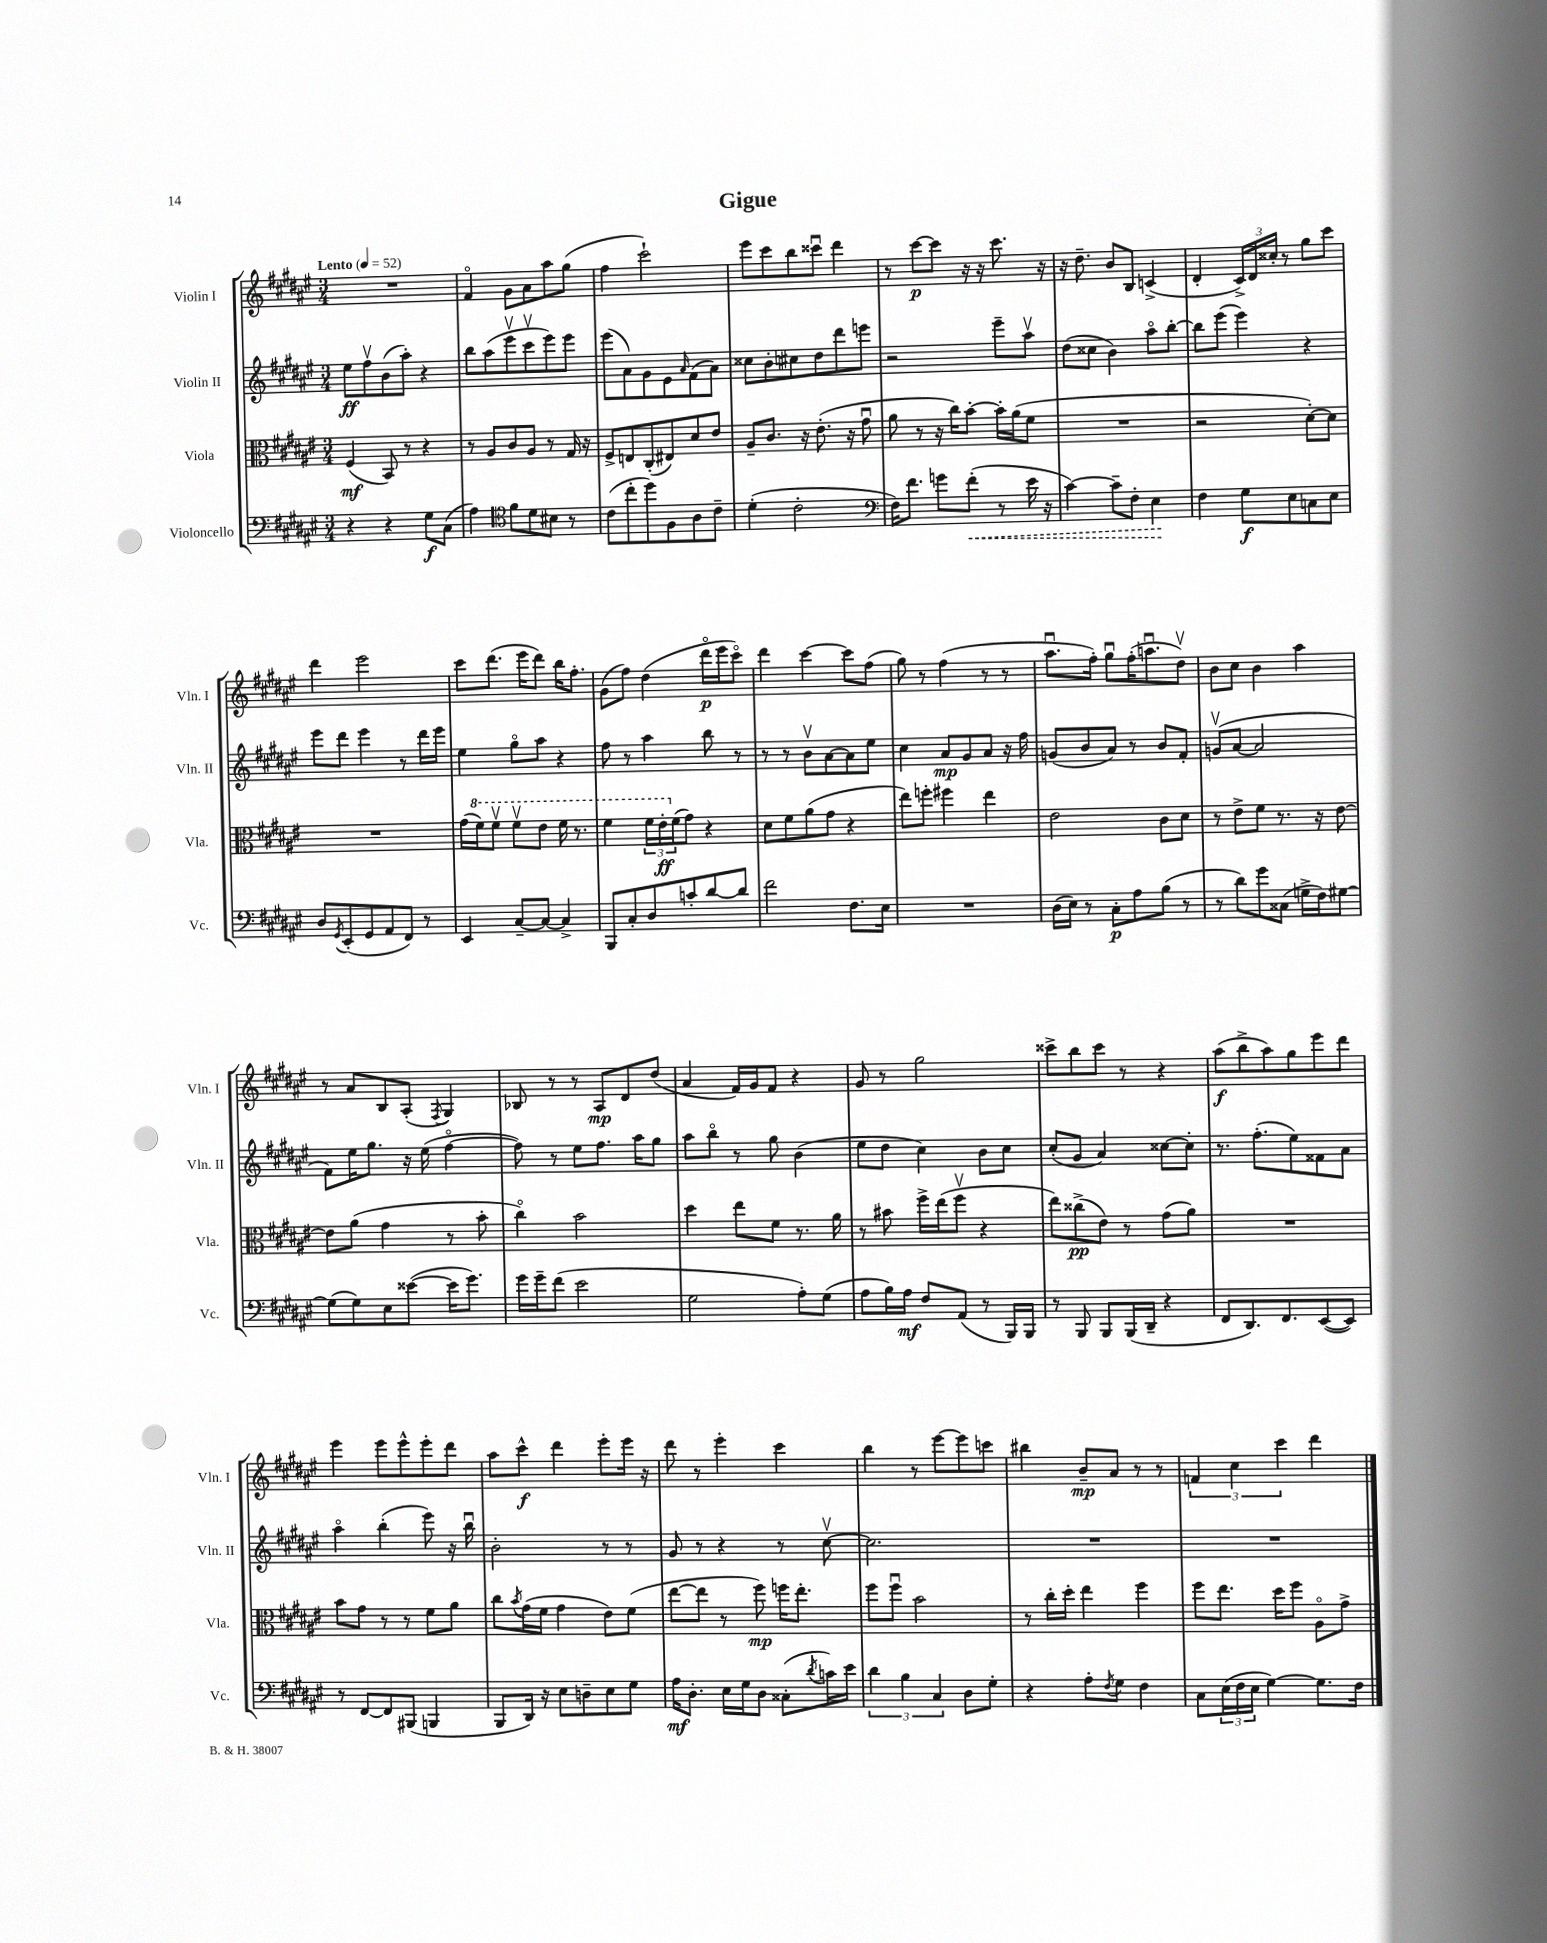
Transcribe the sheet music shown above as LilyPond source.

\header { title = "Gigue" }
<<
\new StaffGroup <<
\new Staff = "s0" \with { instrumentName = "Violin I" shortInstrumentName = "Vln. I" } {
    \clef treble \key fis \major \numericTimeSignature \time 3/4 \tempo "Lento" 4 = 52
    R2. |
    fis'4\flageolet gis'8 ais'8 ais''8 gis''8( |
    fis''4 cis'''2-!) |
    eis'''8 cis'''8 b''8 cisis'''8\downbow dis'''4 |
    r8 cis'''8~\p cis'''8 r16 r16 cis'''8. r16 |
    r16 dis''8.-- b'8 b8 c'4->( |
    dis'4-. \tuplet 3/2 { cis'16->) dis'16 cisis''16-. } r8 gis''8 cis'''8 |
    dis'''4 eis'''2 |
    cis'''8 dis'''8.( eis'''16 dis'''8) b''16 fis''8.-. |
    gis'8( fis''8) dis''4( dis'''16\flageolet\p eis'''16 cis'''8\flageolet) |
    dis'''4 cis'''4~ cis'''8 fis''8( |
    gis''8) r8 fis''4( r8 r8 |
    ais''8.\downbow fis''16-.) gis''8\downbow fis''16-.( a''8.\downbow dis''8\upbow) |
    b'8 cis''8 b'4 ais''4 |
    r8 ais'8 b8 ais8-.( \acciaccatura { fis8 } gis4) |
    bes8 r8 r8 ais8\mp dis'8 dis''8( |
    ais'4 fis'16) gis'16 fis'8 r4 |
    gis'8 r8 gis''2 |
    cisis'''8-> b''8 cisis'''8 r8 r4 |
    ais''8\f( b''8-> ais''8) gis''8 eis'''8 dis'''8 |
    eis'''4 eis'''8 eis'''8-^ eis'''8-. dis'''8 |
    ais''8 cis'''8-^\f dis'''4 eis'''8-. eis'''16 r16 |
    dis'''8 r8 eis'''4-. cis'''4 |
    b''4 r8 eis'''8~ eis'''8 c'''8 |
    bis''4 b'8--\mp ais'8 r8 r8 |
    \tuplet 3/2 { f'4 cis''4 cis'''4 } dis'''4 \bar "|." |
}
\new Staff = "s1" \with { instrumentName = "Violin II" shortInstrumentName = "Vln. II" } {
    \clef treble \key fis \major \numericTimeSignature \time 3/4
    eis''8\ff fis''8\upbow b'8( ais''8-.) r4 |
    b''8 ais''8( eis'''8\upbow cis'''8\upbow eis'''8) eis'''8 |
    eis'''8( ais'8) gis'8 eis'8 \grace { ais'16 } fis'8( ais'8) |
    cisis''8 b'8-. cis''8 dis''8 dis'''8 e'''8 |
    r2 eis'''8-- ais''8\upbow |
    dis''8( cisis''8 b'4) ais''8\flageolet b''8~-. |
    b''8 eis'''8( eis'''4) r4 |
    eis'''8 dis'''8 eis'''4 r8 dis'''16 eis'''16 |
    eis''4 gis''8\flageolet ais''8 r4 |
    fis''8 r8 ais''4 b''8 r8 |
    r8 r8 b'8\upbow ais'8~ ais'8 eis''8 |
    cis''4 ais'8\mp gis'8 ais'8 r16 fis''16 |
    g'8( b'8 ais'8) r8 b'8 fis'8-. |
    g'8\upbow( ais'8~ ais'2 |
    fis'8) eis''16 gis''8. r16 eis''16( fis''4~\flageolet |
    fis''8) r8 eis''8 fis''8. ais''16 gis''8 |
    ais''8 b''8\flageolet r8 gis''8 b'4( |
    eis''8 dis''8 cis''4) b'8 cis''8 |
    cis''8-.( gis'8 ais'4) cisis''8~ cisis''8-. |
    r8. fis''8.-.( eis''8) fisis'8 ais'8 |
    ais''4\flageolet b''4-.( eis'''8) r16 b''16\downbow |
    b'2-. r8 r8 |
    gis'8 r8 r4 r8 cis''8~\upbow |
    cis''2. |
    R2. |
    R2. \bar "|." |
}
\new Staff = "s2" \with { instrumentName = "Viola" shortInstrumentName = "Vla." } {
    \clef alto \key fis \major \numericTimeSignature \time 3/4
    fis4\mf( b,8) r8 r4 |
    r8 ais8 cis'8 ais8 r8 gis16 r16 |
    fis8-> e8 cis8-.( eis8) dis'8 eis'8 |
    ais8-- cis'8. r16 eis'8.-.( r16 gis'8\downbow |
    ais'8 r8 r16 cis''16) b'8~-. b'16-. ais'16( fis'8 |
    R2. |
    r2 dis'8~-.) dis'8 |
    R2. |
    gis'16( \ottava #1 fis''16) fis''8\upbow fis''8\upbow eis''8 fis''16 r8. |
    fis''4 \tuplet 3/2 { fis''16 eis''16-.\ff \ottava #0 fis'16( } gis'8) r4 |
    dis'8 fis'8 ais'8( gis'8 r4 |
    eis''8) f''8-. fis''4 eis''4 |
    eis'2 cis'8 dis'8 |
    r8 eis'8-> fis'8 r8. r16 eis'8~ |
    eis'8 ais'8( gis'4 r8 b'8-. |
    cis''4\flageolet) b'2 |
    dis''4 eis''8 fis'8 r8. ais'16 |
    r8 bis'8 fis''16-> eis''16( fis''8\upbow r4 |
    eis''8) cisis''8->\pp( eis'8) r8 gis'8( ais'8) |
    R2. |
    b'8 gis'8 r8 r8 fis'8 ais'8 |
    cis''8 \acciaccatura { b'8 } gis'16( fis'16 gis'4 eis'8) fis'8( |
    eis''8~ eis''8 r8 fis''8\mp) f''16 eis''8.-. |
    fis''8 fis''8\downbow b'2 |
    r8 cis''16-. dis''16-. eis''4 fis''4 |
    fis''8 eis''8. dis''16 fis''8 ais8\flageolet gis'8-> \bar "|." |
}
\new Staff = "s3" \with { instrumentName = "Violoncello" shortInstrumentName = "Vc." } {
    \clef bass \key fis \major \numericTimeSignature \time 3/4
    r4 r4 gis8\f cis8( |
    ais4) \clef tenor fis'8 dis'8 bis8 r8 |
    cis'8( cis''8-. dis''8) fis8 ais8 cis'8-- |
    dis'4-.( cis'2-. |
    \clef bass fis16) fis'8. g'8 \once \override Hairpin.style = #'dashed-line fis'8-.\<( r8 eis'16 r16 |
    cis'4~) cis'8-- fis8-. eis4\! |
    fis4 gis8\f eis8 c8 eis8 |
    dis8 \acciaccatura { gis,8 } eis,8-.( gis,8 ais,8 fis,8) r8 |
    eis,4 cis8~-- cis8~ cis4-> |
    b,,8 cis8-. dis8 c'8-. dis'8~ dis'8 |
    fis'2 fis8. eis16 |
    R2. |
    dis16( eis16) r8 cis8-.\p ais8 b8( r8 |
    r8 dis'8) gis'8 cisis8( g16-> fis16) gis8~ |
    gis8( gis8) eis8 eisis'8~( eisis'16 gis'8.) |
    gis'16 gis'16-- fis'8( eis'2 |
    gis2 ais8-.) gis8( |
    ais8 b16) ais16\mf fis8 ais,8( r8 b,,16) b,,16 |
    r8 b,,8 b,,8 b,,16( dis,16-- r4 |
    fis,8 dis,8.) fis,8. eis,8~( eis,8) |
    r8 fis,8~ fis,8 bis,,8( b,,4 |
    b,,8 dis,16) r16 eis8 d8-- eis8 gis8 |
    ais16\mf dis8.-. eis16 gis16 dis8 cisis8-.( \acciaccatura { dis'8 } c'16) eis'16 |
    \tuplet 3/2 { dis'4 b4 cis4 } dis8 gis8-. |
    r4 ais8-. \acciaccatura { fis8 } gis8 fis4 |
    cis8 \tuplet 3/2 { eis16( fis16 eis16 } gis4~) gis8. fis16 \bar "|." |
}
>>
>>
\layout { \context { \Score \remove "Bar_number_engraver" } }
